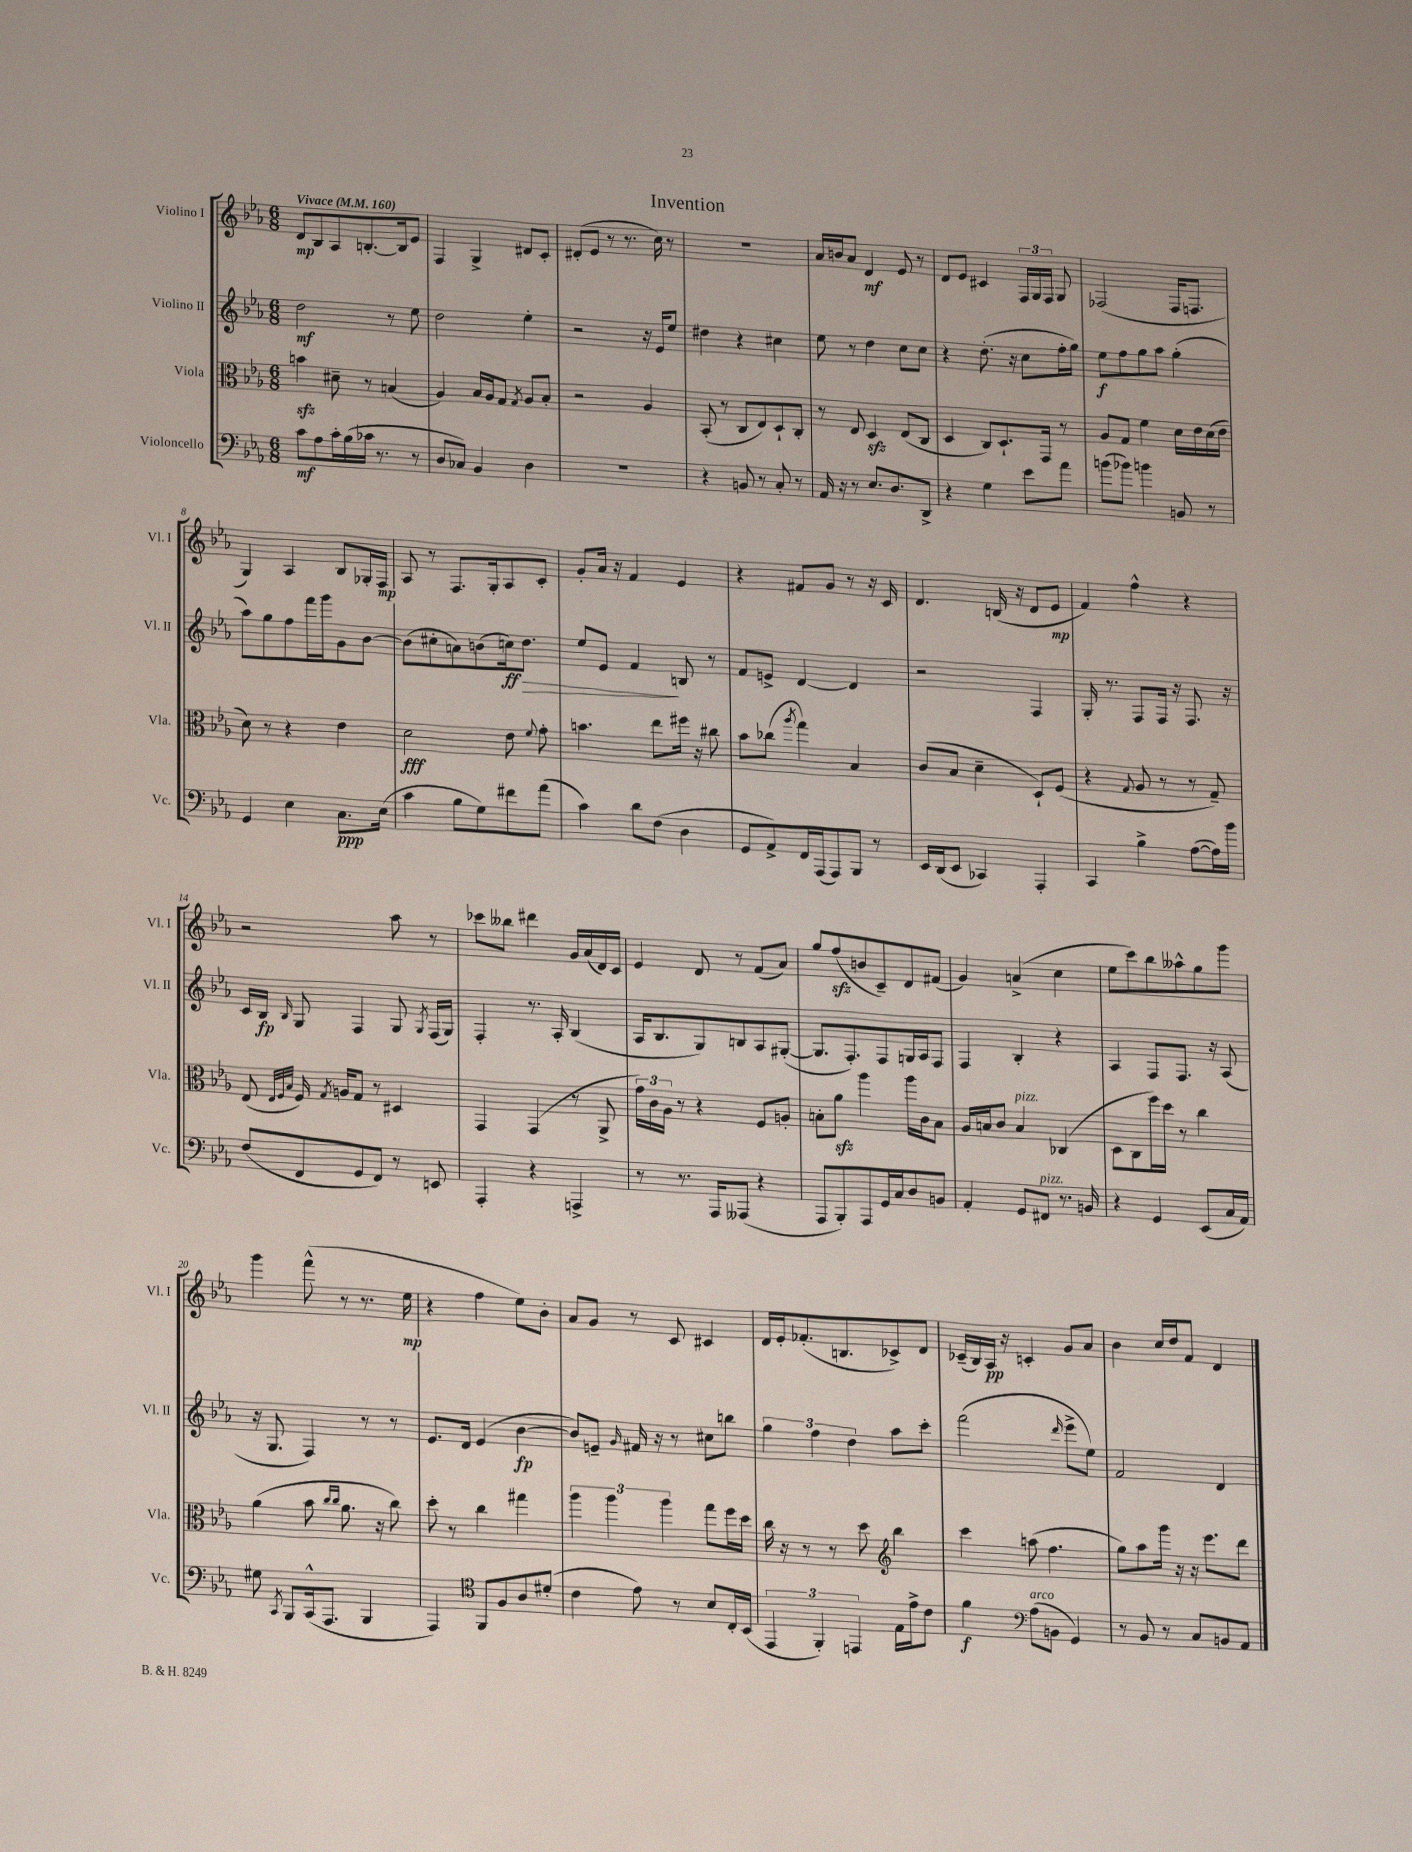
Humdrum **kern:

**kern	**kern	**kern	**kern
*staff4	*staff3	*staff2	*staff1
*clefF4	*clefC3	*clefG2	*clefG2
*k[b-e-a-]	*k[b-e-a-]	*k[b-e-a-]	*k[b-e-a-]
*M6/8	*M6/8	*M6/8	*M6/8
*MM160	*MM160	*MM160	*MM160
8c	4b	2dd	8d
8A-	.	.	8B-
16c'	8d#~	.	8A-
(16B-	.	.	.
16c-	8r	.	[8.B'
8.r	.	.	.
.	(4B	8r	.
.	.	.	16B]
8r	.	8ee-	8e-
=	=	=	=
8D	4A-)	2dd	4F
8C-)	.	.	.
4BB-	16B-	.	4G^
.	16A-	.	.
.	8G	.	.
.	8qG	.	.
4D	8A-	4ee-'	8d#
.	8B-'	.	8c'
=	=	=	=
2.r	2r	2r	(8d#'
.	.	.	8e-
.	.	.	8r
.	.	.	8.r
.	4A-	16r	.
.	.	16e-	16cc)
.	.	8ee-	8r
=	=	=	=
4r	(8BB-'	4dd#	2.r
.	8r	.	.
8BB	8C	4r	.
8r	8E-)	.	.
8C'	8D`	4cc#	.
8r	8C'	.	.
=	=	=	=
16AA-	8r	8ee-	16a-
16r	.	.	16b
8r	8E-	8r	8a-
8.E-	4D	4dd	4d
8.D	.	.	.
.	(8E-	8cc	8e-
8DD^	8C	8cc	8r
=	=	=	=
4r	4D	4r	8d
.	.	.	8e-
4G	8C)	(8.dd'	4c#
.	8.D`	.	.
.	.	16r	.
8e-	.	8cc	24F
.	.	.	24G
.	16GG	.	.
.	.	.	24F
8a-	8r	16ff'	8G
.	.	16gg)	.
=	=	=	=
(8b	8A-	8ee-	(2F-
8b-)	8G	8ff	.
4b	4f	8gg	.
.	.	8aa-	.
8BB	16d	(4gg'	16F-
.	16e-	.	8.F
8r	(16d	.	.
.	16e-	.	.
=	=	=	=
4GG	8d)	8aa-)	4G)
.	8r	8gg	.
4E-	4r	8ff	4A-
.	.	16fff	.
.	.	16ggg	.
8.C	4e-	8g	8B-
.	.	[8b-	16G-'
(16E-	.	.	16F
=	=	=	=
4c	2d	(8b-]	8A-
.	.	8cc#'	8r
8B-	.	8a)	8.F
8G)	.	(8b	.
.	.	.	16G'
8f#	8e-	16cc)	8A-
.	.	8.dd	.
.	8qqf	.	.
(8a-	8g'	.	8c'
=	=	=	=
4c)	4.b	8ee-	8g'
.	.	8e-	16a-
.	.	.	16r
8d	.	4f	4f
(8F	8ee-	.	.
4D	16ff#	8B	4e-
.	16r	.	.
.	8cc#	8r	.
=	=	=	=
8GG	8b-	8f	4r
8AA-^)	(8cc-	8e^	.
.	8qaa-	.	.
16FF	4gg)	[4d	8f#
(16AAA-	.	.	.
8AAA-)	.	.	8g
8BBB-	4B-	4d]	8r
8r	.	.	16r
.	.	.	16c
=	=	=	=
16EE-	(8c	2r	4.d
(16DD	.	.	.
8EE-	8B-	.	.
4CC-)	4d~	.	.
.	.	.	(16B
.	.	.	16r
4AAA-'	8D`)	4F	8d
.	(8F	.	8e-
=	=	=	=
4CC	4r	16G'	4f)
.	.	8.r	.
.	8qqG	.	.
4B-^	8A-	8F	4ff^^
.	8r	16F	.
.	.	16r	.
([8A-	8r	8.F	4r
16A-])	8G~)	.	.
16b-	.	16r	.
=	=	=	=
(8F	(8E-	16c	2r
.	.	16B-	.
.	32qqE-	.	.
.	32qqF	.	.
.	32qqB-	16qqB-	.
8FF	16F)	8G	.
.	8qG	.	.
.	16A	.	.
8GG	8G	4F	.
8FF)	8r	.	.
8r	4D#	8G	8aa-
.	.	8qG	.
8EE	.	(16F	8r
.	.	16G)	.
=	=	=	=
4AAA-'	4GG	4F'	8ccc-
.	.	.	8bb--
4r	(4GG	8.r	4ddd#
.	.	16A-'	.
4AAA^	8r	(4B-	16g
.	.	.	(16a-
.	8AA-^	.	16d)
.	.	.	16c
=	=	=	=
8r	24g)	16A-	4e-
.	24c	.	.
.	.	8.B-	.
.	24A-	.	.
8.r	8r	.	.
.	4r	8G)	8d
16AAA-	.	.	.
(8AAA--	.	8B	8r
4r	8F	8A-	(8f
.	8A'	([8G#'	8a-)
=	=	=	=
8AAA-	8B'	8.G#]	8gg
8BBB-')	8a-	.	(8ff
.	.	8.F')	.
8AAA-	4aa-	.	8b
16GG	.	8F	8c~)
16C	.	.	.
8D	16aa-	16G	8d
.	16c	16A-	.
8BB	8B	8F	(8f#
=	=	=	=
4AA-'	16A-	4F	4g)
.	16B	.	.
.	8c	.	.
8GG	4B	4B-'	(4a^
8FF#	.	.	.
8.r	(4C-	4r	4cc
16BB	.	.	.
=	=	=	=
4r	8D	4A-	8ee-
.	8C	.	8ccc)
4GG	16ff)	8F	8bb-
.	16dd	.	.
.	8r	8.F	8aa--^^
(8EE-	4cc	.	8gg
.	.	16r	.
16C	.	(8A-	8ggg
16AA-)	.	.	.
=	=	=	=
8G#	(4a-	16r	4ggg
.	.	8.G	.
8qCC	.	.	.
8BBB-	.	.	.
(16CC^^	8b-	4F)	(8fff^^
8.AAA-	.	.	.
.	16qqcc	.	.
.	16qqcc	.	.
.	8.a-	.	8r
4BBB-	.	8r	8.r
.	16r	.	.
.	8cc)	8r	.
.	.	.	16ee-
=	=	=	=
4AAA-)	8dd'	8.e-	4r
.	8r	.	.
.	.	16d	.
*clefC4	*	*	*
8FF	4cc	(4e-	4ff
8F	.	.	.
8A-	4gg#	[4b-	8ee-)
(8d#'	.	.	8b-'
=	=	=	=
4c	6aa-	8b-])	8a-
.	.	8e~	8g
.	6aa-	.	.
.	.	16qqg	.
8e-)	.	16f#	8r
.	.	16r	.
.	6aa-	.	.
8r	.	8r	8c
8B-	8gg	8cc#	4c#
16C'	16ff	8bb	.
(16BB-	16dd	.	.
=	=	=	=
6EE-	16cc	6gg	16d
.	16r	.	16e-'
.	8r	.	(8.f-'
6FF')	.	6ff	.
.	8r	.	.
.	.	.	8.B
6EE	.	6dd	.
.	8dd	.	.
*	*clefG2	*	*
16E-	4bb-	8aa-	8c-^)
16e-^	.	.	.
8c	.	8ccc'	8d
=	=	=	=
4f	4ccc	(2fff	(16c-~
.	.	.	16B-)
.	.	.	16A-
.	.	.	16r
*clefF4	*	*	*
(8A-	(8aa	.	4c'
8BB	4.ff	.	.
.	.	16qqddd	.
4GG)	.	8eee-^	8g
.	.	8ee-)	8a-
=	=	=	=
8r	8gg)	2f	4b-
8BB-	8aa-	.	.
8r	16ggg	.	16cc
.	16r	.	16dd
8C	16r	.	8f
.	8.eee-	.	.
8BB	.	4d	4d
8AA-	8ddd	.	.
==	==	==	==
*-	*-	*-	*-
